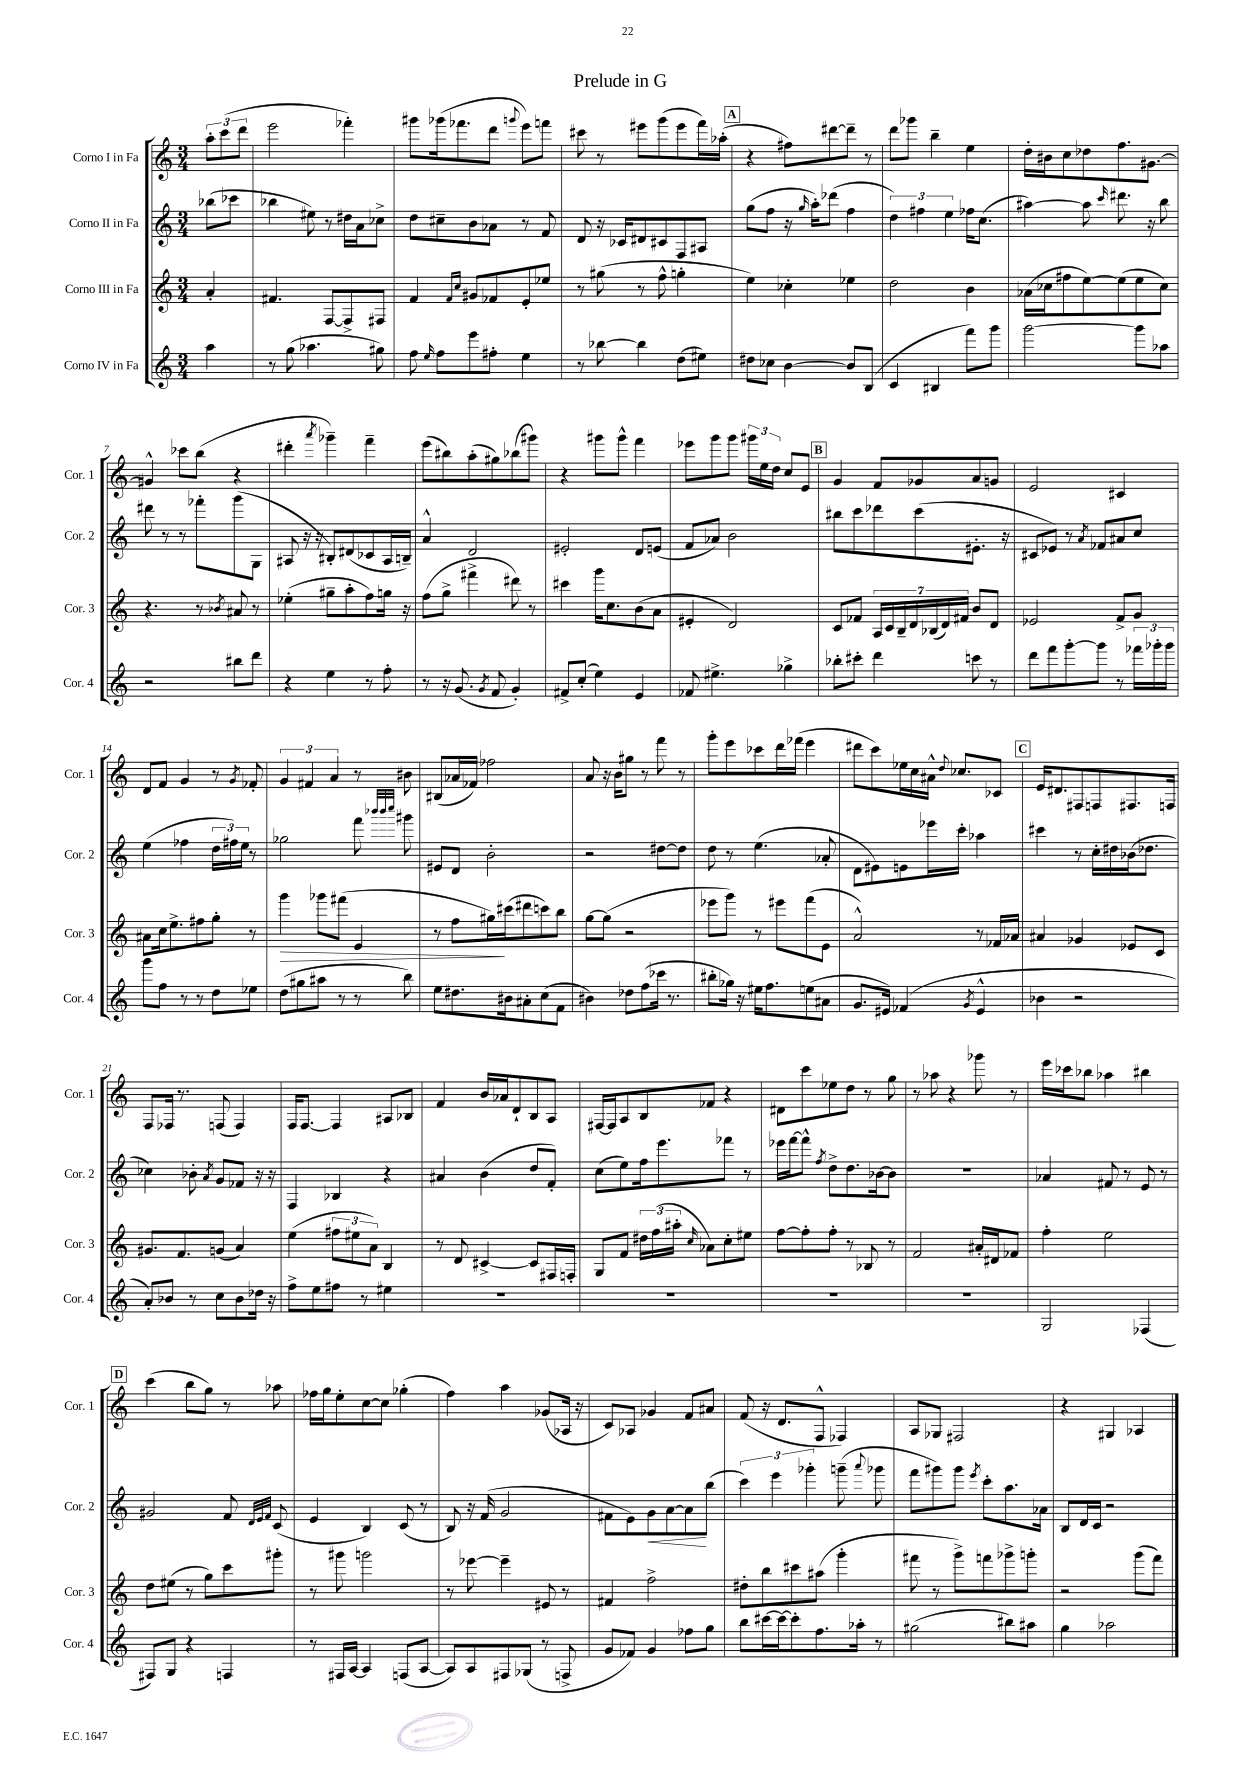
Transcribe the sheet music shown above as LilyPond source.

\header { title = "Prelude in G" }
<<
\new StaffGroup <<
\new Staff = "s0" \with { instrumentName = "Corno I in Fa" shortInstrumentName = "Cor. 1" } {
    \clef treble \key c \major \numericTimeSignature \time 3/4 \partial 4
    \autoBeamOff \tuplet 3/2 { a''8[-. c'''8( d'''8] } |
    e'''2 fes'''4-.) |
    gis'''8[ ges'''16( fes'''8. d'''8] \appoggiatura { g'''8 } e'''8[) f'''8] |
    cis'''8 r8 eis'''8[ g'''8( eis'''8 f'''16) aes''16]-.( |
    \mark \markup { \box "A" } r4 fis''8[) dis'''8~ dis'''8]-- r8 |
    d'''8[ ges'''8] b''4-- e''4 |
    d''16[-. bis'16 c''8 des''8 f''8. gis'8.]~ |
    gis'4-^ ces'''8[ b''8]( r4 |
    dis'''4-. \acciaccatura { a'''8 } ges'''4--) f'''4-- |
    e'''8[( bis''8) a''8-.( gis''8) bes''8( gis'''8]) |
    r4 gis'''8[ gis'''8]-^ f'''4 |
    ees'''8[ g'''8 g'''8] \tuplet 3/2 { gis'''16[ e''16 d''16] } c''8[ e'8] |
    \mark \markup { \box "B" } g'4 f'8[ ges'8 a'8 g'8] |
    e'2 cis'4 |
    d'8[ f'8] g'4 r8 \acciaccatura { g'8 } fes'8-. |
    \tuplet 3/2 { g'4 fis'4 a'4 } r8 bis'8 |
    bis8[( aes'16 fes'16]) fes''2 |
    a'8 r16 b'16[ gis''8] r8 f'''8 r8 |
    g'''8[-. e'''8 ces'''8 d'''16 fes'''16]( e'''4 |
    dis'''8[ c'''8) ees''16 c''16 ais'16]-^ \appoggiatura { d''8 } ces''8.[ ces'8] |
    \mark \markup { \box "C" } e'16[ dis'8. fis8 f8 fis8. f16] |
    f8[ fes16] r8. f8( f4) |
    f16[ f8.]~ f4 ais8[ bes8] |
    f'4 b'16[ aes'16 d'8-! b8 a8] |
    fis16[~ fis16 a8 b8 fes'8] r4 |
    dis'8[ c'''8 ees''8 d''8] r8 g''8 |
    r8 aes''8 r4 ges'''8 r8 |
    e'''16[ ces'''16 bes''8] aes''4 bis''4 |
    \mark \markup { \box "D" } c'''4( b''8[ g''8]) r8 aes''8 |
    fes''16[ g''16 e''8-. c''8~ c''8] ges''4-.( |
    f''4) a''4 ges'8[( aes16] r16 |
    c'8[) aes8] ges'4 f'8[ ais'8] |
    f'8( r16 d'8.[ f8]-^ fes4) |
    a8[ ges8] fis2 |
    r4 gis4 aes4 \bar "|." |
}
\new Staff = "s1" \with { instrumentName = "Corno II in Fa" shortInstrumentName = "Cor. 2" } {
    \clef treble \key c \major \numericTimeSignature \time 3/4 \partial 4
    \autoBeamOff bes''8[( ces'''8] |
    bes''4 eis''8) r8 dis''16[ a'16 ces''8]-> |
    d''8[ cis''8-- b'8 aes'8] r8 f'8 |
    d'8 r16 ces'16[ dis'8 cis'8 f8 ais8] |
    \mark \markup { \box "A" } g''8[( f''8] r16 \grace { g''16 } a''16[-.) des'''8]( f''4 |
    \tuplet 3/2 { d''4) fis''4 e''4 } fes''16[ c''8.]( |
    ais''4~) ais''8 \grace { c'''16 } dis'''8. r16 b''8 |
    dis'''8 r8 r8 fes'''8[-. g'''8( g8] |
    ais8 r16 r16 bis8[-.) dis'8( ces'8 ais16 b16]--) |
    a'4-^ d'2 |
    eis'2-. d'8[ e'8]( |
    f'8[ aes'8]) b'2 |
    \mark \markup { \box "B" } bis''8[ c'''8 des'''8 c'''8( eis'8.]-. r16 |
    cis'8[ ees'8]) r8 \acciaccatura { a'8 } fes'8[ ais'8 c''8] |
    e''4( fes''4 \tuplet 3/2 { d''16[ fis''16) e''16] } r8 |
    ges''2 f'''8 \grace { bes'''32[ bes'''32 c''''32] } gis'''8 |
    eis'8[ d'8] b'2-. |
    r2 dis''8[~ dis''8] |
    d''8 r8 e''4.( aes'8-. |
    d'8[ eis'8) e'8 ees'''16 c'''16]-. aes''4 |
    \mark \markup { \box "C" } cis'''4 r8 c''16[-. dis''16 bes'16( des''8.] |
    ces''4) bes'8-. \acciaccatura { a'8 } g'8[ fes'8] r16 r16 |
    f4 bes4 r4 |
    ais'4 b'4( d''8[ f'8]-.) |
    c''8[( e''8) f''16 e'''8. fes'''8] r8 |
    ees'''16[ f'''16~ f'''8]-^ \acciaccatura { f''8 } d''8[-> d''8. bes'16~ bes'8] |
    R2. |
    aes'4 fis'8 r8 e'8 r8 |
    \mark \markup { \box "D" } gis'2 f'8 \grace { d'32[ e'32 f'32] } c'8( |
    e'4 b4) c'8( r8 |
    b8) r16 f'16( g'2 |
    fis'8[ e'8) g'8\< a'8~ a'8\! b''8]( |
    \tuplet 3/2 { c'''4) e'''4 ges'''4-. } g'''8--( \appoggiatura { a'''8 } ges'''8 |
    f'''8[ gis'''8) gis'''8] \acciaccatura { e'''8 } c'''8[-. a''8. aes'16] |
    b8[ d'16 c'16] r2 \bar "|." |
}
\new Staff = "s2" \with { instrumentName = "Corno III in Fa" shortInstrumentName = "Cor. 3" } {
    \clef treble \key c \major \numericTimeSignature \time 3/4 \partial 4
    \autoBeamOff a'4-. |
    fis'4. f8[~ f8-> fis8] |
    f'4 \grace { f'16[ c''16] } gis'8[ fes'8 e'8-. ees''8] |
    r8 gis''8( r8 f''8-^ g''4-. |
    \mark \markup { \box "A" } e''4) ces''4-. ees''4 |
    d''2 b'4 |
    aes'16[( ces''16 fis''8 e''8~) e''8( e''8 ces''8]) |
    r4. r8 \acciaccatura { bes'8 } ais'8 r8 |
    ees''4-.( gis''8[-- a''8-. f''8) g''16] r16 |
    f''8[( g''8]-> fis'''4-> dis'''8) r8 |
    cis'''4 g'''16[ c''8. b'8( a'8] |
    eis'4-. d'2) |
    \mark \markup { \box "B" } c'8[ fes'8] \tuplet 7/4 { a16[ c'16 b16-- d'16 bes16( d'16) fis'16] } b'8[ d'8] |
    ees'2 f'8[-> g'8] |
    ais'8[ c''16 e''8.-> fis''8 g''8]-. r8 |
    g'''4\> ges'''8[ fis'''8]( e'4 |
    r8 f''8[ gis''16\!) cis'''16( dis'''8 c'''8) b''8] |
    g''8[~ g''8]( r2 |
    ees'''8[ g'''8]) r8 eis'''8[ f'''8( e'8] |
    a'2-^) r8 fes'16[ aes'16] |
    \mark \markup { \box "C" } ais'4 ges'4 ees'8[ c'8] |
    gis'8.[ f'8. g'8]( a'4) |
    e''4( \tuplet 3/2 { fis''8[ eis''8 a'8]) } b4 |
    r8 d'8 cis'4~-> cis'8[ fis16 f16]-. |
    g8[ f'8] \tuplet 3/2 { dis''16[ f''16( ais''16]-. } \grace { c''16 } aes'8[) c''8-. eis''8] |
    f''8[~ f''8-. f''8]-. r8 bes8 r8 |
    f'2 ais'16[-. dis'16 fes'8] |
    f''4-. e''2 |
    \mark \markup { \box "D" } d''8[ eis''8]( r8 g''8[) c'''8 gis'''8]-. |
    r8 gis'''8 g'''2 |
    r8 ees'''8~ ees'''4-- eis'8 r8 |
    fis'4 f''2-> |
    dis''8[-. b''8 cis'''8 ais''8]( g'''4-. |
    fis'''8 r8 g'''8[->) f'''8 ges'''8-> g'''8]-. |
    r2 g'''8[( f'''8]) \bar "|." |
}
\new Staff = "s3" \with { instrumentName = "Corno IV in Fa" shortInstrumentName = "Cor. 4" } {
    \clef treble \key c \major \numericTimeSignature \time 3/4 \partial 4
    \autoBeamOff a''4 |
    r8 g''8( aes''4. gis''8) |
    f''8 \grace { e''16 } f''8[ e'''8 fis''8]-. e''4 |
    r8 bes''8~ bes''4 d''8[( eis''8]) |
    \mark \markup { \box "A" } dis''8[ ces''8] b'4~ b'8[ b8]( |
    c'4 bis4 f'''8[) g'''8] |
    g'''2~ g'''8[ aes''8] |
    r2 bis''8[ d'''8] |
    r4 e''4 r8 f''8-. |
    r8 r16 g'8.( \acciaccatura { g'8 } f'8 g'4-.) |
    fis'8[-> c''8]-.( e''4) e'4 |
    fes'8 eis''4.-> ges''4-> |
    \mark \markup { \box "B" } bes''8[-. cis'''8]-. d'''4 c'''8 r8 |
    d'''8[ f'''8 g'''8~-. g'''8] r8 \tuplet 3/2 { fes'''16[ ges'''16-. ges'''16] } |
    g'''8[ f''8] r8 r8 d''8[ ees''8] |
    d''8[( gis''8 ais''8] r8 r8 b''8) |
    e''8[ dis''8. bis'16 ais'8-. c''8( f'8] |
    bis'4) des''8[ f''8( ces'''16] r8. |
    bis''8[-. ges''16]) r16 eis''16[ f''8. e''8( ais'8] |
    g'8.[ eis'16]) fes'4( \acciaccatura { g'8 } eis'4-^ |
    \mark \markup { \box "C" } bes'4 r2 |
    a'8[-.) bes'8] r8 c''8[ bes'8 des''16] r16 |
    f''8[-> e''8 fis''8] r8 eis''4 |
    R2. |
    R2. |
    R2. |
    R2. |
    g2 fes4( |
    \mark \markup { \box "D" } fis8[) g8] r4 f4 |
    r8 fis16[ a16]~ a4 f8[( a8]~ |
    a8[) a8 fis8 ges8]( r8 f8-> |
    g'8[ fes'8]) g'4 fes''8[ g''8] |
    b''8[ cis'''16~ cis'''16~ cis'''8-. f''8. aes''16]-. r8 |
    gis''2( bis''8[) ais''8] |
    g''4 aes''2 \bar "|." |
}
>>
>>
